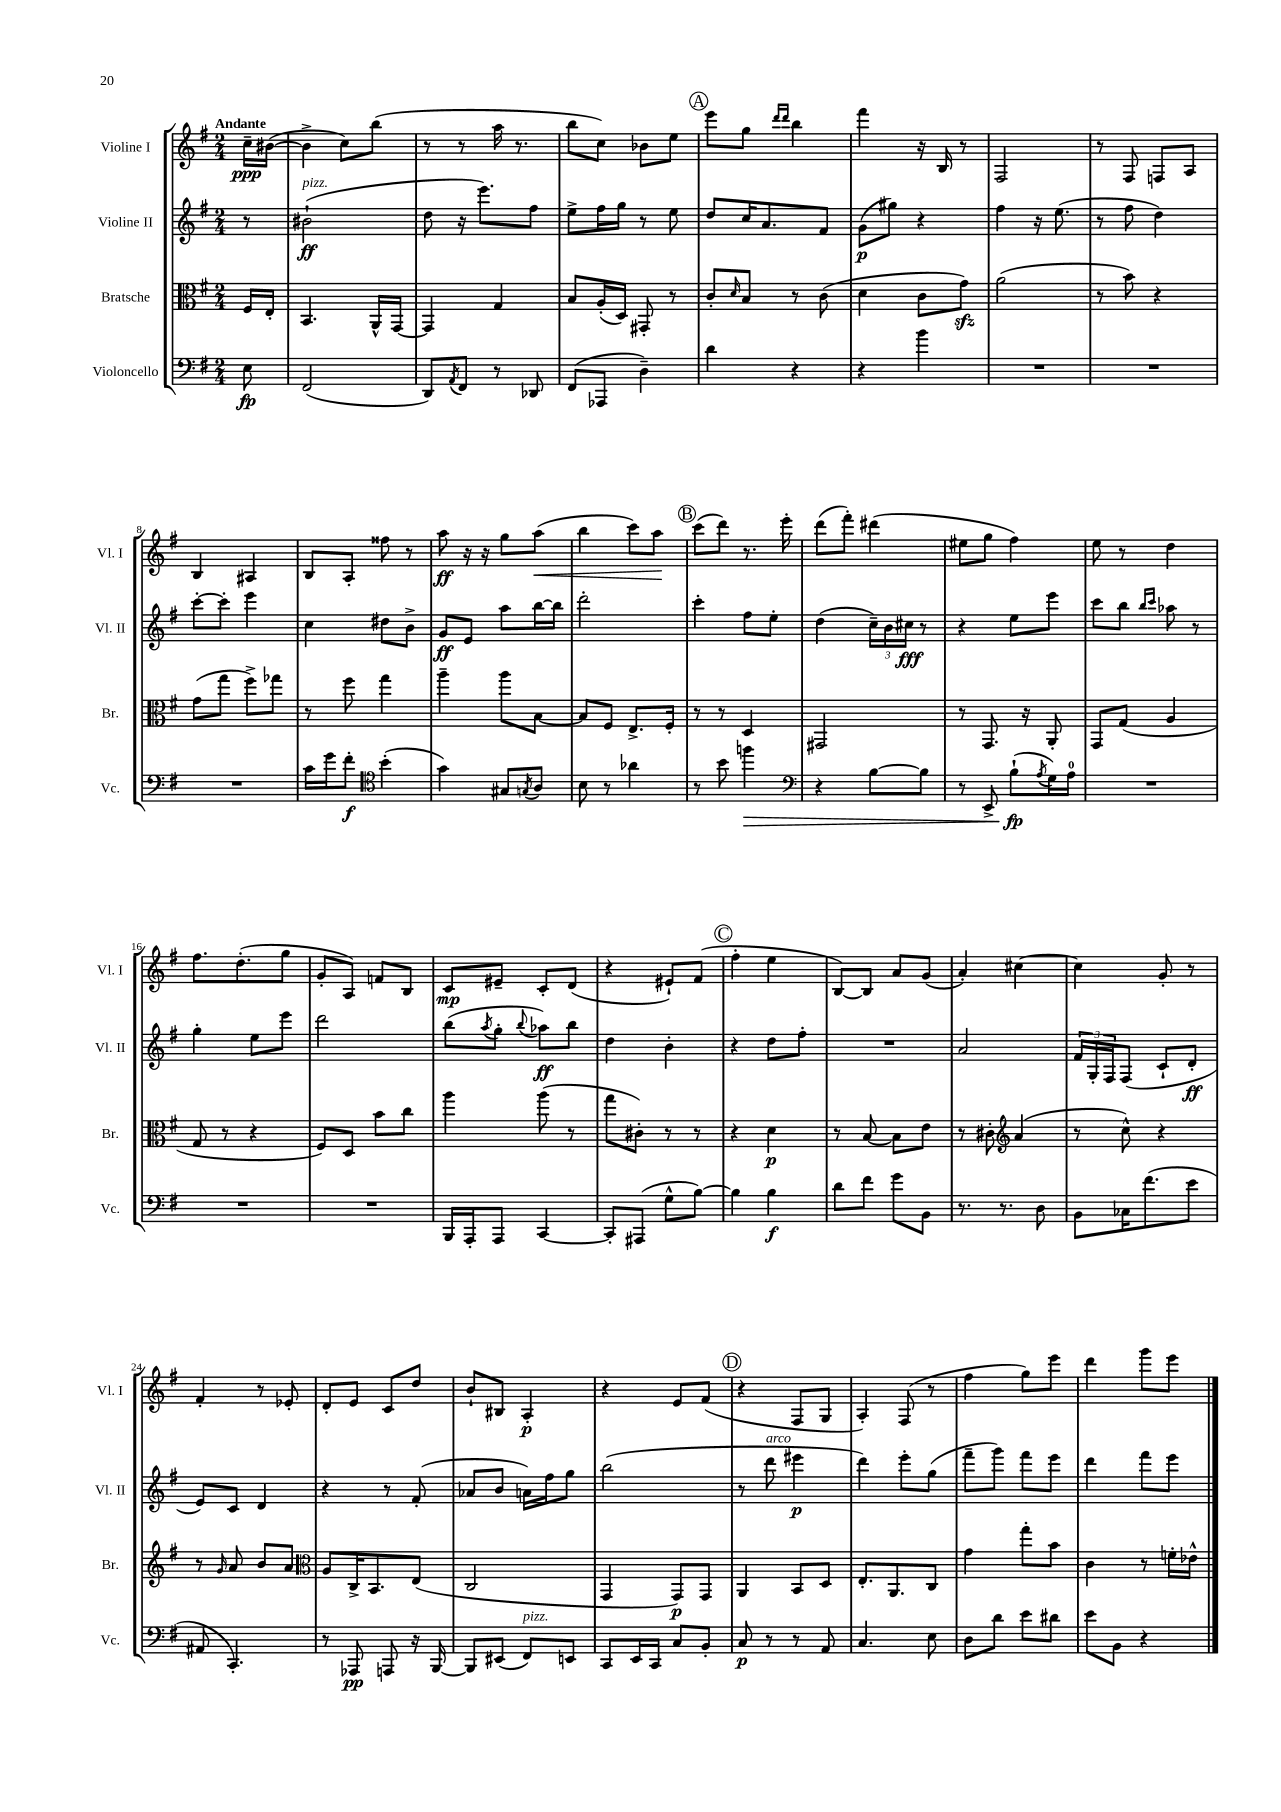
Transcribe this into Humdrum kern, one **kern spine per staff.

**kern	**kern	**kern	**kern
*staff4	*staff3	*staff2	*staff1
*clefF4	*clefC3	*clefG2	*clefG2
*k[f#]	*k[f#]	*k[f#]	*k[f#]
*M2/4	*M2/4	*M2/4	*M2/4
8E\	16F#/LL	8r	16cc~\LL
.	16E'/JJ	.	([16b#\JJ
=	=	=	=
(2FF#/	4.BB/	(2b#`\	4b#^\]
.	.	.	8cc\L)
.	16AA^^/LL	.	(8bb\J
.	[16GG/JJ	.	.
=	=	=	=
8DD/L)	4GG/]	8dd\	8r
8qAA/	.	.	.
8FF#/J	.	16r	8r
.	.	8.eee\L)	.
8r	4G/	.	16aa\
.	.	.	8.r
8DD-/	.	8ff#\J	.
=	=	=	=
(8FF#/L	8B/L	8ee^\L	8bb\L
8AAA-/J	(16A'/L	16ff#\L	8cc\J)
.	16D/JJ)	16gg\JJ	.
4D~\)	8GG#'/	8r	8b-\L
.	8r	8ee\	8ee\J
=	=	=	=
4d\	8c'/L	8dd/L	8eee\L
.	16qqd/	.	.
.	8B/J	16cc/K	8gg\J
.	.	8.a/	.
.	.	.	16qqddd/LL
.	.	.	16qqddd/JJ
4r	8r	.	4bb\
.	(8c\	8f#/J	.
=	=	=	=
4r	4d\	(8g\L	4fff#\
.	.	8gg#\J)	.
4b\	8c\L	4r	16r
.	.	.	16B/
.	8g\J)	.	8r
=	=	=	=
2r	(2a\	4ff#\	2F#/
.	.	16r	.
.	.	(8.ee\	.
=	=	=	=
2r	8r	8r	8r
.	8b\)	8ff#\	8F#/
.	4r	4dd\)	8F/L
.	.	.	8A/J
=	=	=	=
2r	(8g\L	[8ccc'\L	4B/
.	8gg\J	8ccc'\]J	.
.	8ff#^\L)	4eee\	4A#/
.	8gg-\J	.	.
=	=	=	=
16c\LL	8r	4cc\	8B/L
16g\J	.	.	.
8f#'\J	8ff#\	.	8A'/J
*clefC4	*	*	*
(4b'\	4gg\	8dd#\L	8ff##\
.	.	8b^\J	8r
=	=	=	=
4g\)	4aa~\	8g/L	8aa\
.	.	8e/J	16r
.	.	.	16r
8G#/L	8aa\L	8aa\L	8gg\L
8qG/	.	.	.
8A/J	[8B\J	[16bb\L	(8aa\J
.	.	16bb\]JJ	.
=	=	=	=
8B\	8B/]L	2ddd'\	4bb\
8r	8F#/J	.	.
4a-\	8.E^/L	.	8ccc\L)
.	.	.	8aa\J
.	16F#'/Jk	.	.
=	=	=	=
8r	8r	4ccc'\	(8ccc\L
8b\	8r	.	8ddd\J)
4ff\	4D/	8ff#\L	8.r
.	.	8ee'\J	.
.	.	.	16eee'\
=	=	=	=
*clefF4	*	*	*
4r	2GG#/	(4dd\	(8ddd\L
.	.	.	8fff#'\J)
[8B\L	.	24cc~\LL)	(4ddd#\
.	.	24b\	.
.	.	24cc#\JJ	.
8B\]J	.	8r	.
=	=	=	=
8r	8r	4r	8ee#\L
8EE^/	8.GG/	.	8gg\J
(8B`\L	.	8ee\L	4ff#\)
.	16r	.	.
8qA/	.	.	.
16G\L)	8AA'/	8eee\J	.
16A\JJ	.	.	.
=	=	=	=
2r	8GG/L	8ccc\L	8ee\
.	(8G/J	8bb\J	8r
.	.	16qqbb/LL	.
.	.	16qqccc/JJ	.
.	4A/	8aa-\	4dd\
.	.	8r	.
=	=	=	=
2r	8G/	4gg'\	8.ff#\L
.	8r	.	.
.	.	.	(8.dd'\
.	4r	8ee\L	.
.	.	8eee\J	8gg\J
=	=	=	=
2r	8F#/L)	2ddd\	8g'/L
.	8D/J	.	8A/J)
.	8b\L	.	8f/L
.	8cc\J	.	8B/J
=	=	=	=
16BBB/LL	4aa\	(8bb\L	8c/L
16AAA'/J	.	.	.
.	.	8qaa/	.
8AAA/J	.	8gg'\J	8e#~/J
.	.	8qqbb/	.
[4CC/	(8aa\	8aa-\L)	8c'/L
.	8r	8bb\J	(8d/J
=	=	=	=
8CC'/]L	8gg\L	4dd\	4r
(8AAA#/J	8c#'\J)	.	.
8G^^\L	8r	4b'\	8e#`/L)
[8B\J)	8r	.	(8f#/J
=	=	=	=
4B\]	4r	4r	4ff#'\
4B\	4d\	8dd\L	4ee\
.	.	8ff#'\J	.
=	=	=	=
8d\L	8r	2r	[8B/L)
8f#\J	[8B/	.	8B/]J
8g\L	8B\]L	.	8a/L
8BB\J	8e\J	.	(8g/J
=	=	=	=
8.r	8r	2a/	4a'/)
.	8c#'\	.	.
8.r	.	.	.
*	*clefG2	*	*
.	(4a/	.	[4cc#\
8D\	.	.	.
=	=	=	=
8BB\L	8r	24f#/LL	4cc#\]
.	.	24G'/	.
.	.	24F#/J	.
16C-\K	8cc^^\)	(8F#/J	.
(8.f#\	.	.	.
.	4r	8c`/L	8g'/
8e\J	.	8d'/J	8r
=	=	=	=
8AA#/	8r	8e/L)	4f#'/
.	16qqg/	.	.
4.CC'/)	8a/	8c/J	.
.	8b/L	4d/	8r
.	8a/J	.	8e-'/
=	=	=	=
*	*clefC3	*	*
8r	8A/L	4r	8d'/L
8AAA-/	16C^/K	.	8e/J
.	8.BB/	.	.
8AAA/	.	8r	8c/L
16r	(8E/J	(8f#'/	8dd/J
[16BBB/	.	.	.
=	=	=	=
8BBB/]L	2C/	8a-/L	8b`/L
(8EE#/J	.	8b/J	8B#/J
8FF#/L)	.	16a\LL)	4A'/
.	.	16ff#\J	.
8EE/J	.	8gg\J	.
=	=	=	=
8CC/L	4GG/	(2bb\	4r
16EE/L	.	.	.
16CC/JJ	.	.	.
8C/L	8GG/L)	.	8e/L
8BB'/J	8GG/J	.	(8f#/J
=	=	=	=
8C/	4AA/	8r	4r
8r	.	8ddd\	.
8r	8BB/L	4eee#\	8F#/L
8AA/	8D/J	.	8G/J
=	=	=	=
4.C/	8.E'/L	4ddd\)	4A'/)
.	8.AA/	.	.
.	.	8eee'\L	(8F#/
8E\	8C/J	(8gg\J	8r
=	=	=	=
8D\L	4g\	8fff#~\L	4ff#\
8d\J	.	8ggg\J)	.
8e\L	8gg'\L	8fff#\L	8gg\L)
8d#\J	8b\J	8eee\J	8eee\J
=	=	=	=
8e\L	4c\	4ddd\	4ddd\
8BB\J	.	.	.
4r	8r	8fff#\L	8ggg\L
.	16f'\LL	8eee\J	8eee\J
.	16e-^^\JJ	.	.
==	==	==	==
*-	*-	*-	*-
